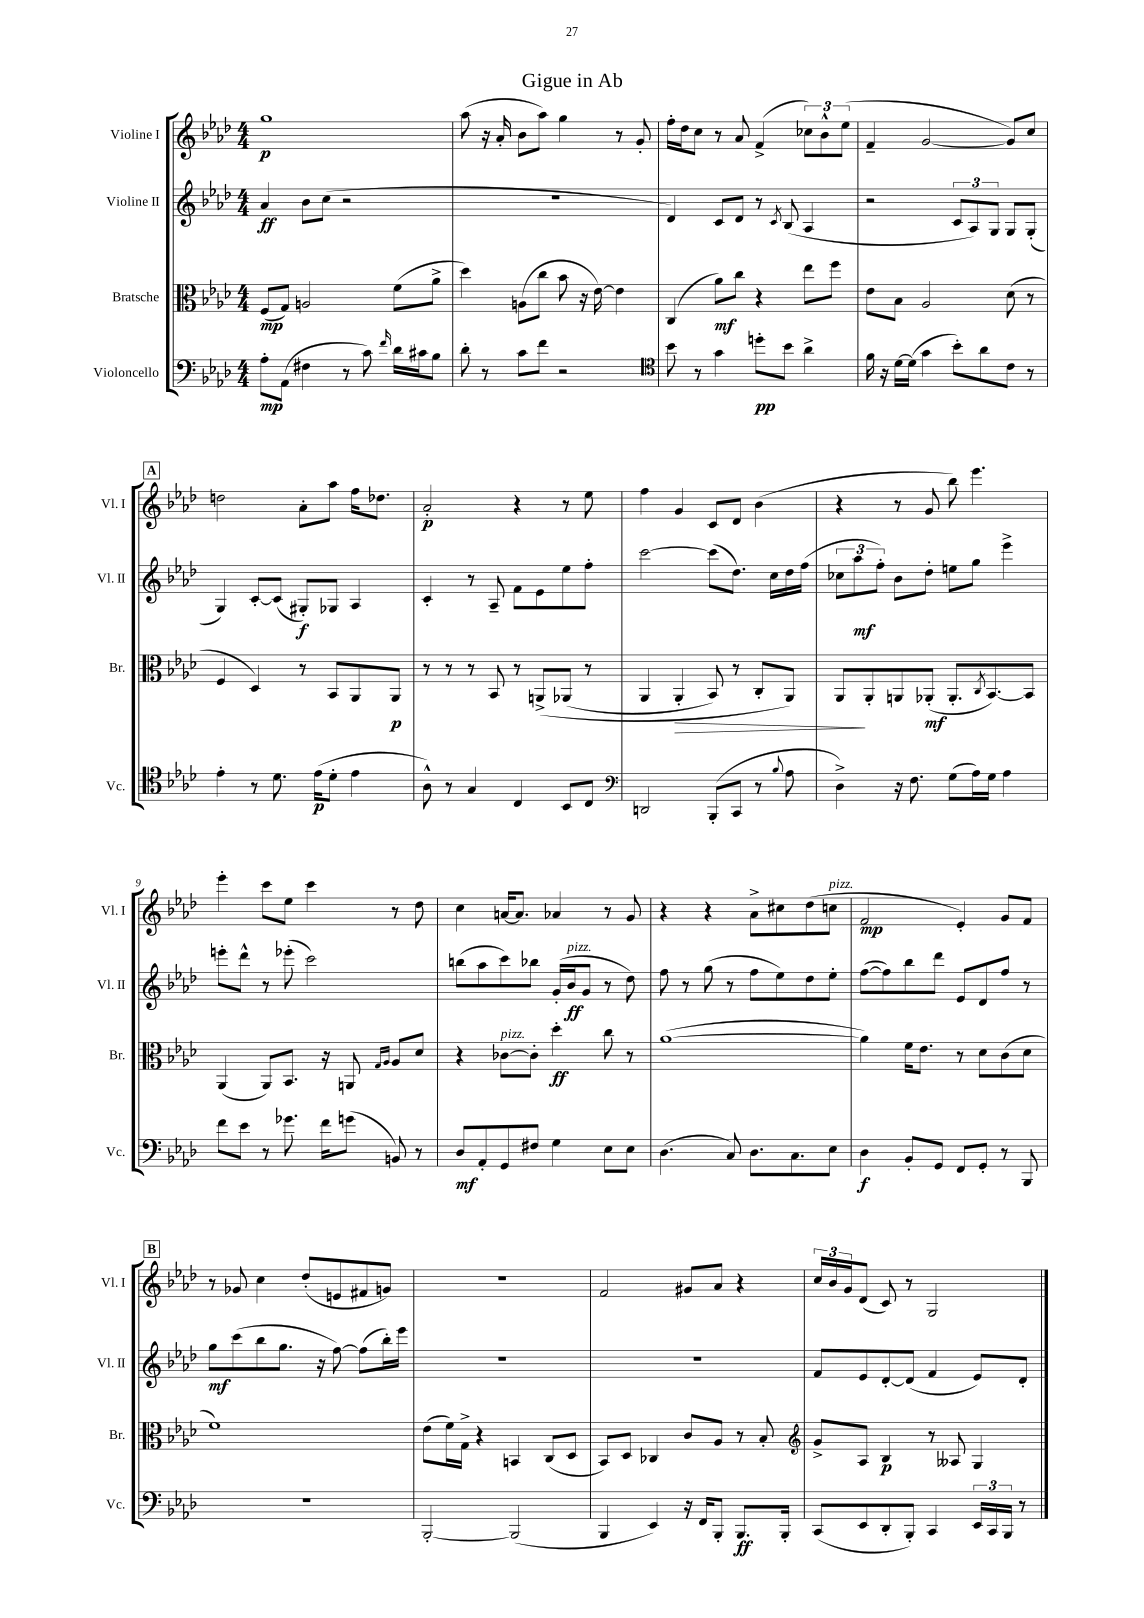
\header { title = "Gigue in Ab" }
<<
\new StaffGroup <<
\new Staff = "s0" \with { instrumentName = "Violine I" shortInstrumentName = "Vl. I" } {
    \clef treble \key aes \major \numericTimeSignature \time 4/4
    g''1\p |
    aes''8( r16 aes'16-. bes'8 aes''8) g''4 r8 g'8-. |
    f''16-. des''16 c''8 r8 aes'8 f'4->( \tuplet 3/2 { ces''8) bes'8-^ ees''8( } |
    f'4-- g'2~ g'8) c''8 |
    \mark \markup { \box "A" } d''2 aes'8-. aes''8 f''16 des''8. |
    aes'2-.\p r4 r8 ees''8 |
    f''4 g'4 c'8 des'8 bes'4( |
    r4 r8 g'8 bes''8) ees'''4. |
    ees'''4-. c'''8 ees''8 c'''4 r8 des''8 |
    c''4 a'16~ a'8. aes'4 r8 g'8 |
    r4 r4 aes'8-> cis''8 des''8( c''8^\markup { \italic "pizz." } |
    f'2\mp ees'4-.) g'8 f'8 |
    \mark \markup { \box "B" } r8 ges'8 c''4 des''8-.( e'8 fis'8 g'8) |
    R1 |
    f'2 gis'8 aes'8 r4 |
    \tuplet 3/2 { c''16 bes'16 g'16 } des'8( c'8) r8 g2 \bar "|." |
}
\new Staff = "s1" \with { instrumentName = "Violine II" shortInstrumentName = "Vl. II" } {
    \clef treble \key aes \major \numericTimeSignature \time 4/4
    aes'4\ff bes'8 c''8( r2 |
    R1 |
    des'4) c'8 des'8 r8 \acciaccatura { c'8 } bes8( aes4 |
    r2 \tuplet 3/2 { c'8 aes8) g8 } g8 g8-.( |
    \mark \markup { \box "A" } g4) c'8~-. c'8( gis8-.\f) ges8 aes4 |
    c'4-. r8 aes8-- f'8 ees'8 ees''8 f''8-. |
    c'''2~ c'''8( des''8.) c''16 des''16 f''16( |
    \tuplet 3/2 { ces''8 aes''8\mf f''8-.) } bes'8 des''8-. e''8 g''8 ees'''4-> |
    e'''8-. des'''8-^ r8 ees'''8-.( c'''2) |
    b''8( aes''8 c'''8) bes''8 g'16-.( bes'16\ff^\markup { \italic "pizz." } g'8 r8 des''8) |
    f''8 r8 g''8( r8 f''8 ees''8) des''8 ees''8-. |
    f''8~( f''8) bes''8 des'''8 ees'8 des'8 f''8 r8 |
    \mark \markup { \box "B" } g''8\mf c'''8( bes''8 g''8. r16 f''8~) f''8( bes''16-.) ees'''16 |
    R1 |
    R1 |
    f'8 ees'8 des'8~-. des'8( f'4 ees'8) des'8-. \bar "|." |
}
\new Staff = "s2" \with { instrumentName = "Bratsche" shortInstrumentName = "Br." } {
    \clef alto \key aes \major \numericTimeSignature \time 4/4
    f8\mp( g8) a2 f'8( aes'8-> |
    des''4) a8( c''8 bes'8 r16 ees'16~) ees'4 |
    c4( aes'8\mf) c''8 r4 ees''8 f''8 |
    ees'8 bes8 aes2 des'8( r8 |
    \mark \markup { \box "A" } f4 des4) r8 bes,8 aes,8 aes,8\p |
    r8 r8 r8 bes,8 r8 a,8->\( aes,8( r8 |
    aes,4 aes,4-.\> bes,8) r8 c8-. aes,8\) |
    aes,8\! aes,8-. a,8 aes,8-.\mf( aes,8.-. \acciaccatura { c8 } bes,8.~) bes,8 |
    aes,4( aes,8) bes,8. r16 a,8 \grace { g16 aes16 } aes8 des'8 |
    r4 ces'8~^\markup { \italic "pizz." } ces'8-. des''4-.\ff c''8 r8 |
    aes'1~( |
    aes'4) f'16 ees'8. r8 des'8 c'8( des'8 |
    \mark \markup { \box "B" } f'1) |
    ees'8( f'16) g16-> r4 b,4 c8( des8 |
    bes,8) des8 ces4 c'8 aes8 r8 bes8-. |
    \clef treble g'8-> aes8 bes4\p r8 aeses8 g4 \bar "|." |
}
\new Staff = "s3" \with { instrumentName = "Violoncello" shortInstrumentName = "Vc." } {
    \clef bass \key aes \major \numericTimeSignature \time 4/4
    aes8-.\mp aes,8( fis4 r8 c'8) \grace { f'16 } des'16 cis'16 bes8 |
    des'8-. r8 c'8 f'8 r2 |
    \clef tenor bes'8 r8 g'4 d''8-.\pp bes'8 aes'4-> |
    f'16 r16 des'16~ des'16( g'4 bes'8-.) aes'8 c'8 r8 |
    \mark \markup { \box "A" } ees'4-. r8 des'8. ees'16\p( des'8-. ees'4 |
    aes8-^) r8 g4 c4 bes,8 c8 |
    \clef bass d,2 bes,,8-.( c,8 r8 \appoggiatura { bes8 } aes8 |
    des4->) r16 f8. g8( aes16) g16 aes4 |
    f'8 ees'8 r8 ges'8. f'16 g'8( b,8) r8 |
    des8\mf aes,8-. g,8 fis8 g4 ees8 ees8 |
    des4.( c8) des8. c8. ees8 |
    des4\f bes,8-. g,8 f,8 g,8-. r8 bes,,8 |
    \mark \markup { \box "B" } R1 |
    bes,,2~-. bes,,2( |
    bes,,4 ees,4) r16 f,16 bes,,8-. bes,,8.\ff bes,,16-. |
    c,8( ees,8 des,8-. bes,,8-.) c,4 \tuplet 3/2 { ees,16 c,16 bes,,16 } r8 \bar "|." |
}
>>
>>
